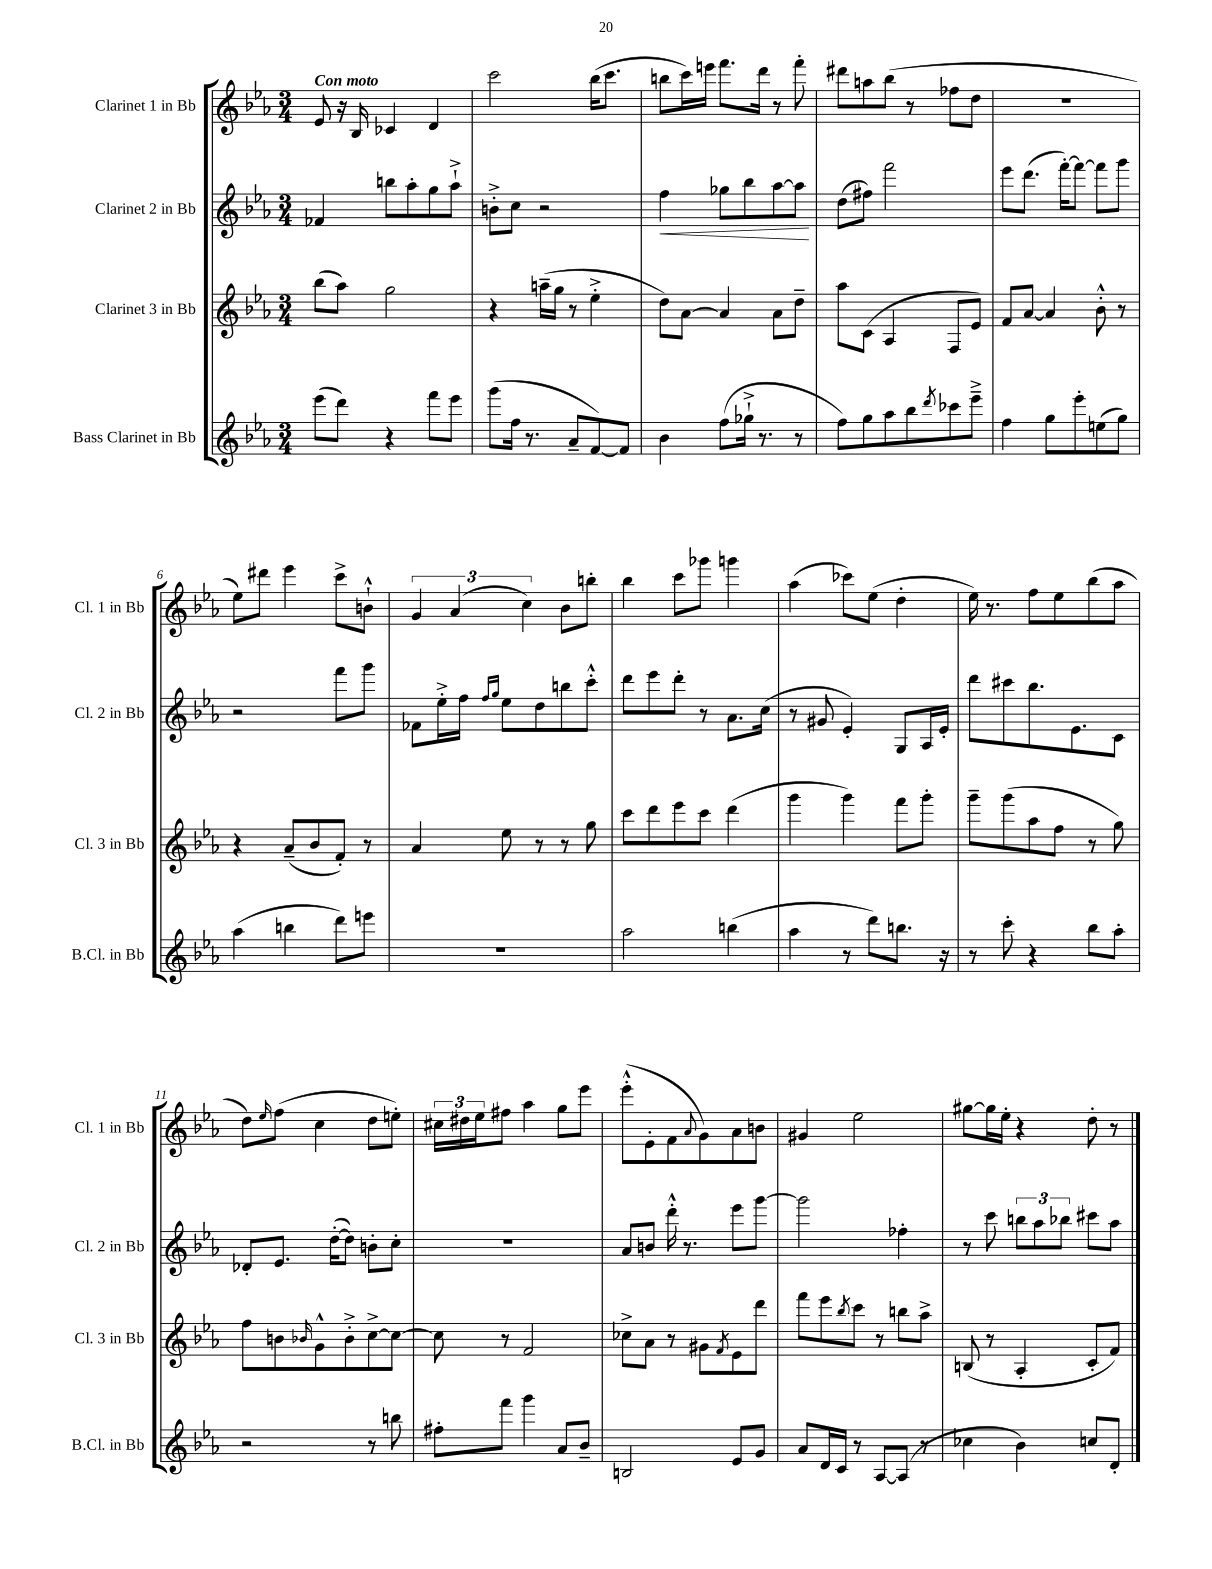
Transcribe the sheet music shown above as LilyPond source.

<<
\new StaffGroup <<
\new Staff = "s0" \with { instrumentName = "Clarinet 1 in Bb" shortInstrumentName = "Cl. 1 in Bb" } {
    \clef treble \key ees \major \numericTimeSignature \time 3/4 \tempo "Con moto"
    ees'8 r16 bes16 ces'4 d'4 |
    c'''2 bes''16( c'''8. |
    b''8 c'''16) e'''16 f'''8. d'''16 r8 f'''8-. |
    dis'''8 a''8 bes''8( r8 fes''8 d''8 |
    R2. |
    ees''8) dis'''8 ees'''4 c'''8-> b'8-!-^ |
    \tuplet 3/2 { g'4 aes'4( c''4) } bes'8 b''8-. |
    bes''4 c'''8 ges'''8 g'''4 |
    aes''4( ces'''8) ees''8( d''4-. |
    ees''16) r8. f''8 ees''8 bes''8( aes''8 |
    d''8) \grace { ees''16 } f''8( c''4 d''8 e''8-.) |
    \tuplet 3/2 { cis''16 dis''16 ees''16 } fis''8 aes''4 g''8 ees'''8 |
    ees'''8-.-^( ees'8-. f'8 \appoggiatura { aes'8 } g'8) aes'8 b'8 |
    gis'4 ees''2 |
    gis''8~ gis''16 ees''16-. r4 d''8-. r8 \bar "|." |
}
\new Staff = "s1" \with { instrumentName = "Clarinet 2 in Bb" shortInstrumentName = "Cl. 2 in Bb" } {
    \clef treble \key ees \major \numericTimeSignature \time 3/4
    fes'4 b''8 aes''8-. g''8 aes''8-!-> |
    b'8-.-> c''8 r2 |
    f''4\< ges''8 bes''8 aes''8~ aes''8\! |
    d''8( fis''8) f'''2 |
    ees'''8 d'''8.( f'''16~-.) f'''8~ f'''8 g'''8 |
    r2 f'''8 g'''8 |
    fes'8 ees''16-.-> f''16 \grace { f''16 g''16 } ees''8 d''8 b''8 c'''8-.-^ |
    d'''8 ees'''8 d'''8-. r8 aes'8. c''16( |
    r8 gis'8 ees'4-.) g8 aes16 ees'16-. |
    d'''8 cis'''8 bes''8. ees'8. c'8 |
    des'8-. ees'8. d''16~-.( d''8) b'8-. c''8-. |
    R2. |
    aes'8 b'8 d'''16-.-^ r8. ees'''8 g'''8~ |
    g'''2 fes''4-. |
    r8 c'''8 \tuplet 3/2 { b''8 aes''8 bes''8 } cis'''8 aes''8 \bar "|." |
}
\new Staff = "s2" \with { instrumentName = "Clarinet 3 in Bb" shortInstrumentName = "Cl. 3 in Bb" } {
    \clef treble \key ees \major \numericTimeSignature \time 3/4
    bes''8( aes''8) g''2 |
    r4 a''16--( g''16 r8 ees''4-.-> |
    d''8) aes'8~ aes'4 aes'8 d''8-- |
    aes''8 c'8( aes4 f8 ees'8) |
    f'8 aes'8~ aes'4 bes'8-.-^ r8 |
    r4 aes'8--( bes'8 f'8-.) r8 |
    aes'4 ees''8 r8 r8 g''8 |
    c'''8 d'''8 ees'''8 c'''8 d'''4( |
    g'''4 g'''4) f'''8 g'''8-. |
    g'''8-- g'''8( aes''8 f''8 r8 g''8) |
    f''8 b'8 \grace { bes'16 } g'8-^ bes'8-.-> c''8~-> c''8~ |
    c''8 r8 f'2 |
    ces''8-> aes'8 r8 gis'8 \acciaccatura { f'8 } ees'8 d'''8 |
    f'''8 ees'''8 \acciaccatura { bes''8 } c'''8 r8 b''8 aes''8-> |
    b8( r8 aes4-. c'8-. f'8) \bar "|." |
}
\new Staff = "s3" \with { instrumentName = "Bass Clarinet in Bb" shortInstrumentName = "B.Cl. in Bb" } {
    \clef treble \key ees \major \numericTimeSignature \time 3/4
    ees'''8( d'''8) r4 f'''8 ees'''8 |
    g'''8( f''16 r8. aes'8-- f'8~) f'8 |
    bes'4 f''8( ges''16-!-> r8. r8 |
    f''8) g''8 aes''8 bes''8 \acciaccatura { d'''8 } ces'''8 ees'''8---> |
    f''4 g''8 ees'''8-. e''8( g''8) |
    aes''4( b''4 d'''8) e'''8 |
    R2. |
    aes''2 b''4( |
    aes''4 r8 d'''8) b''8. r16 |
    r8 c'''8-. r4 bes''8 aes''8-. |
    r2 r8 b''8 |
    fis''8-. f'''8 g'''4 aes'8 bes'8-- |
    b2 ees'8 g'8 |
    aes'8 d'16 c'16 r8 aes8~ aes8( r8 |
    ces''4 bes'4) c''8 d'8-. \bar "|." |
}
>>
>>
